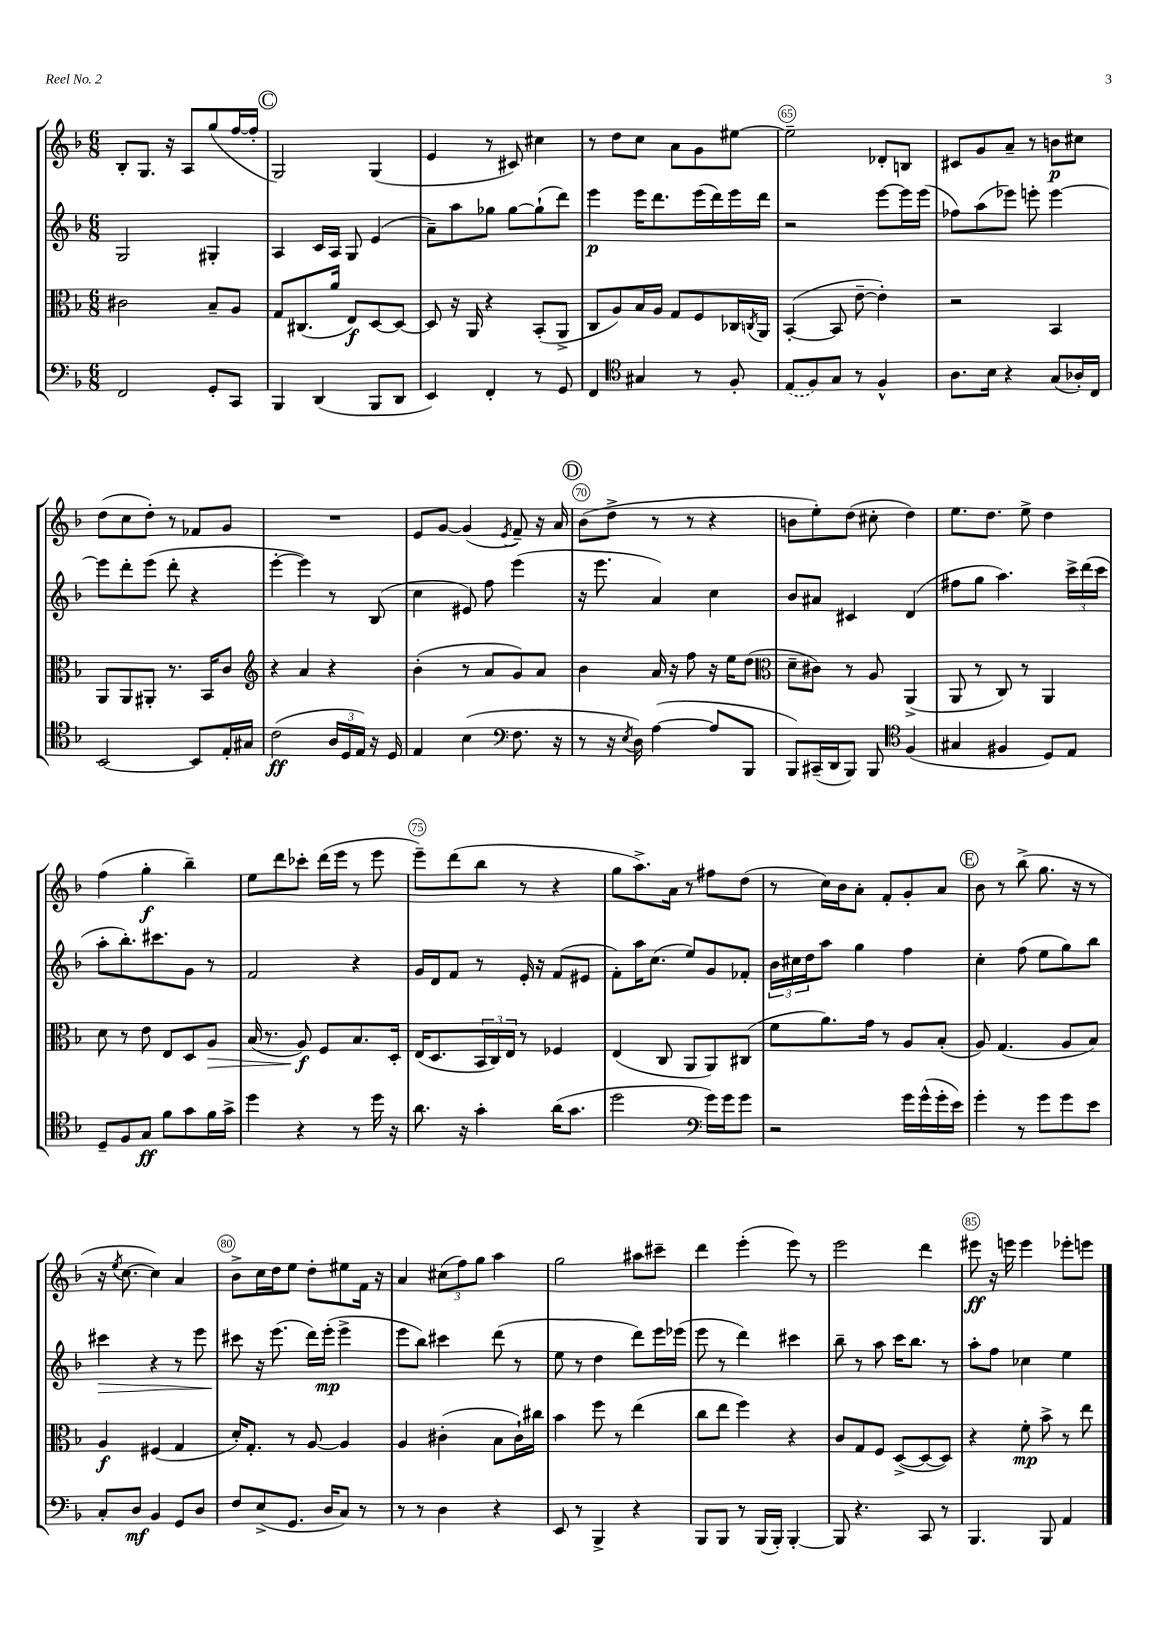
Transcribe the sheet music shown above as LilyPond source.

<<
\new StaffGroup <<
\new Staff = "s0" {
    \clef treble \key f \major \numericTimeSignature \time 6/8
    bes8-. g8. r16 a8 g''8( f''16~ f''16-. |
    \mark \markup { \circle "C" } g2) g4( |
    e'4 r8 cis'8) cis''4 |
    r8 d''8 c''8 a'8 g'8 eis''8~ |
    eis''2-- des'8-. b8 |
    cis'8 g'8 a'8-- r8 b'8\p cis''8 |
    d''8( c''8 d''8-.) r8 fes'8 g'8 |
    R2. |
    e'8 g'8~ g'4( \acciaccatura { e'8 } f'8--) r16 a'16 |
    \mark \markup { \circle "D" } bes'8( d''8-> r8 r8 r4 |
    b'8 e''8-.) d''8( cis''8-. d''4) |
    e''8. d''8. e''8-> d''4 |
    f''4( g''4-.\f bes''4--) |
    e''8 d'''8 ces'''8-. d'''16( e'''16 r8 e'''8 |
    e'''8--) d'''8( bes''8 r8 r4 |
    g''8 a''8.->) a'16 r8 fis''8 d''8( |
    r8 c''16) bes'16 a'8-. f'8-. g'8-. a'8 |
    \mark \markup { \circle "E" } bes'8 r8 bes''8->( g''8. r16 r8 |
    r16 \acciaccatura { e''8 } c''8.~ c''4) a'4 |
    bes'8-> c''16 d''16 e''8 d''8-. eis''8 f'16 r16 |
    a'4 \tuplet 3/2 { cis''8( f''8) g''8 } a''4 |
    g''2 ais''8 cis'''8-- |
    d'''4 e'''4-.( e'''8) r8 |
    e'''2 d'''4 |
    eis'''8\ff r16 e'''16 e'''4 ees'''8-. e'''8 \bar "|." |
}
\new Staff = "s1" {
    \clef treble \key f \major \numericTimeSignature \time 6/8
    g2 gis4-. |
    \mark \markup { \circle "C" } a4 c'16 a16 g8 e'4( |
    a'8--) a''8 ges''8 ges''8~ ges''8-!( d'''8) |
    e'''4\p e'''16 d'''8. e'''16( d'''16) e'''16 d'''16 |
    r2 e'''8~ e'''16 e'''16( |
    fes''8) a''8( ees'''8) e'''8-. e'''4~ |
    e'''8 d'''8-. e'''8( d'''8-. r4 |
    e'''4~-. e'''4) r8 bes8( |
    c''4 eis'8) f''8 e'''4( |
    \mark \markup { \circle "D" } r16 e'''8. a'4) c''4 |
    bes'8 ais'8 cis'4 d'4( |
    fis''8 g''8 a''4.) \tuplet 3/2 { c'''16-> d'''16( c'''16 } |
    a''8-. bes''8.-.) cis'''8. g'8 r8 |
    f'2 r4 |
    g'16 d'16 f'8 r8 e'16-. r16 f'8( eis'8 |
    f'8-.) a''16 c''8.( e''8) g'8 fes'8-. |
    \tuplet 3/2 { bes'16 cis''16 d''16 } a''8 g''4 f''4 |
    \mark \markup { \circle "E" } c''4-. f''8( e''8 g''8) bes''8 |
    cis'''4\> r4 r8 e'''8 |
    cis'''8\! r16 e'''8.( d'''16) e'''16-.\mp( e'''4-> |
    e'''8 bes''8) cis'''4 d'''8( r8 |
    e''8 r8 d''4 d'''8) e'''16 ees'''16( |
    e'''8 r8 d'''4) cis'''4 |
    bes''8-- r8 a''8 c'''16 bes''8. r8 |
    a''8-. f''8 ces''4 e''4 \bar "|." |
}
\new Staff = "s2" {
    \clef alto \key f \major \numericTimeSignature \time 6/8
    cis'2 bes8-- a8 |
    \mark \markup { \circle "C" } g8 cis8.( a'16 e8\f) d8~ d8~ |
    d8 r16 a,16 r4 bes,8-.( a,8-> |
    c8 a8) bes16 a16 g8 f8 ces16 \acciaccatura { c8 } a,16 |
    bes,4~-.( bes,8 e'8~-- e'4-.) |
    r2 bes,4 |
    a,8 a,8 ais,8-. r8. bes,16 c'8 |
    \clef treble r4 a'4 r4 |
    bes'4-.( r8 a'8 g'8) a'8 |
    \mark \markup { \circle "D" } bes'4 a'16 r16 f''8 r16 e''16 d''8( |
    \clef alto d'8-- cis'8) r8 a8 a,4->( |
    a,8 r8 c8) r8 a,4 |
    d'8 r8 e'8 e8 d8 a8\> |
    bes16( r8. a8\f\!) f8 bes8. d16-. |
    e16( d8. \tuplet 3/2 { bes,16 c16) e16 } r8 fes4 |
    e4( c8 a,8 a,8) cis8( |
    f'8 a'8.) g'16 r8 a8 bes8-.( |
    \mark \markup { \circle "E" } a8) g4.( a8 bes8) |
    a4\f fis4( g4 |
    d'16-.) g8.-. r8 a8~ a4 |
    a4 cis'4-.( bes8 cis'16-!) cis''16 |
    bes'4 f''8 r8 e''4( |
    c''8 e''8 f''4) r4 |
    c'8 g8 f8 d8~->( d8~ d8) |
    r4 f'8-.\mp bes'8-> r8 e''8 \bar "|." |
}
\new Staff = "s3" {
    \clef bass \key f \major \numericTimeSignature \time 6/8
    f,2 g,8-. c,8 |
    \mark \markup { \circle "C" } bes,,4 d,4( bes,,8 d,8 |
    e,4) f,4-. r8 g,8 |
    f,4 \clef tenor gis4 r8 f8-. |
    \once \slurDashed e8( f8) g8 r8 f4-^ |
    a8. bes16 r4 g8( aes16-.) c16 |
    bes,2~ bes,8 e16-. gis16 |
    c'2\ff( \tuplet 3/2 { a16 d16 e16) } r16 d16 |
    e4 bes4( \clef bass f8. r16 |
    \mark \markup { \circle "D" } r8 r16 \acciaccatura { e8 } d16) a4~( a8 bes,,8 |
    bes,,8) cis,16--( d,16 bes,,8) bes,,8 \clef tenor f4( |
    gis4 fis4 d8) e8 |
    d8-- f8 g8\ff f'8 g'8 f'16 g'16-> |
    d''4 r4 r8 d''16 r16 |
    a'8. r16 g'4-. a'16( g'8. |
    d''2 \clef bass g'16) g'16 g'8 |
    r2 g'16 g'16-^( g'16-. e'16) |
    \mark \markup { \circle "E" } g'4-. r8 g'8 g'8 e'8 |
    c8-. d8\mf bes,4 g,8 d8 |
    f8 e8->( g,8. d16 c8) r8 |
    r8 r8 d4 r4 |
    e,8 r8 bes,,4-> r4 |
    bes,,8 bes,,8 r8 bes,,16( bes,,16-.) bes,,4~-. |
    bes,,8 r4. c,8 r8 |
    bes,,4. bes,,8 a,4 \bar "|." |
}
>>
>>
\layout { \context { \Score currentBarNumber = #61 \override BarNumber.break-visibility = ##(#f #t #t) barNumberVisibility = #(every-nth-bar-number-visible 5) \override BarNumber.stencil = #(make-stencil-circler 0.1 0.3 ly:text-interface::print) } }
